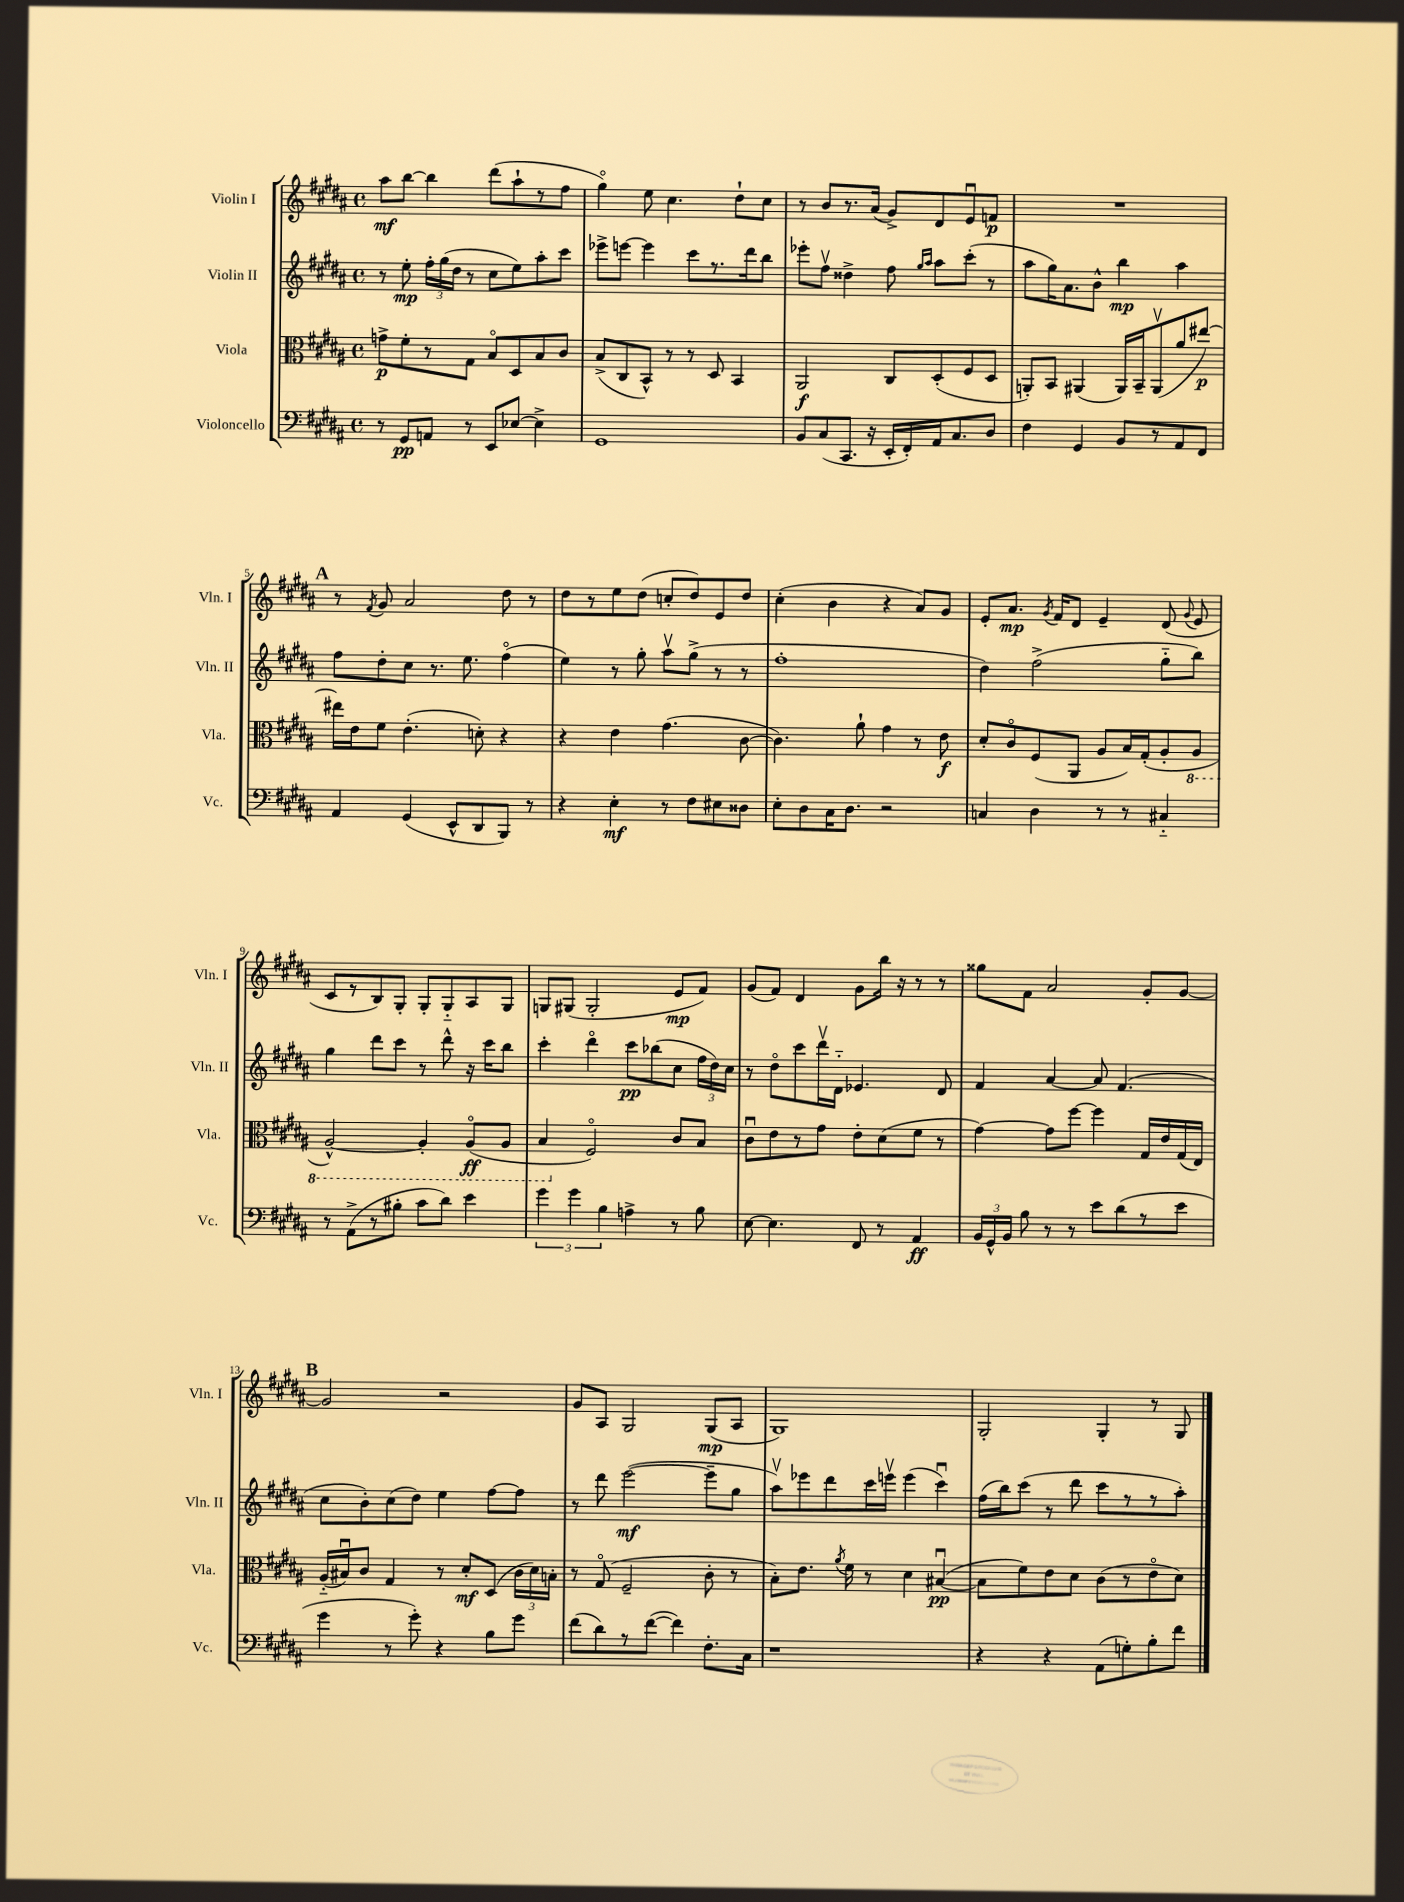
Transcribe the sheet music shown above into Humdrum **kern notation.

**kern	**dynam	**kern	**dynam	**kern	**dynam	**kern	**dynam
*part4	*part4	*part3	*part3	*part2	*part2	*part1	*part1
*staff4	*staff4	*staff3	*staff3	*staff2	*staff2	*staff1	*staff1
*I"Violoncello	*	*I"Viola	*	*I"Violin II	*	*I"Violin I	*
*I'Vc.	*	*I'Vla.	*	*I'Vln. II	*	*I'Vln. I	*
*clefF4	*	*clefC3	*	*clefG2	*	*clefG2	*
*k[f#c#g#d#a#]	*	*k[f#c#g#d#a#]	*	*k[f#c#g#d#a#]	*	*k[f#c#g#d#a#]	*
*M4/4	*	*M4/4	*	*M4/4	*	*M4/4	*
*met(c)	*	*met(c)	*	*met(c)	*	*met(c)	*
=1	=1	=1	=1	=1	=1	=1	=1
8r	.	8gn^\L	p	8r	.	8aa#\L	mf
8GG#/L	pp	8f#'\	.	8ee'\	mp	[8bb\J	.
8AAn/J	.	8r	.	24ff#'\LL	.	4bb\]	.
.	.	.	.	(24gg#\	.	.	.
.	.	.	.	24dd#\JJ	.	.	.
8r	.	8G#\J	.	8r	.	.	.
8EE/L	.	8B/L	.	8cc#\L	.	(8ddd#\L	.
[8E-X/J	.	8D#/	.	8ee\)	.	8aa#`\	.
4E-^\]	.	8B/	.	8aa#'\	.	8r	.
.	.	8c#/J	.	8ccc#\J	.	8ff#\J	.
=2	=2	=2	=2	=2	=2	=2	=2
1GG#	.	(8B^/L	.	8eee-X^\L	.	4gg#\)	.
.	.	8C#/	.	[8eeen\J	.	.	.
.	.	8BB^^/J)	.	4eee\]	.	8ee\	.
.	.	8r	.	.	.	4.cc#\	.
.	.	8r	.	8ccc#\L	.	.	.
.	.	8D#/	.	8.r	.	.	.
.	.	4BB/	.	.	.	8dd#`\L	.
.	.	.	.	16ddd#\k	.	.	.
.	.	.	.	8bb\J	.	8cc#\J	.
=3	=3	=3	=3	=3	=3	=3	=3
8BB/L	.	2AA#/	f	8eee-X'\L	.	8r	.
(8C#/	.	.	.	8ff#v\J	.	8b/L	.
8.CC#/J	.	.	.	4dd##X^\	.	8.r	.
16r	.	.	.	.	.	(16a#/Jk	.
16EE'/LL	.	8C#/L	.	8ff#\	.	8g#^/L)	.
16FF#'/)	.	.	.	.	.	.	.
.	.	.	.	16qqgg#/LL	.	.	.
.	.	.	.	16qqaa#/JJ	.	.	.
16AA#/J	.	(8D#'/	.	8aa#\L	.	8d#/	.
8.C#/	.	.	.	.	.	.	.
.	.	8F#/	.	(8ccc#'\J	.	8eu/	.
8D#/J	.	8D#/J	.	8r	.	8fn/J	p
=4	=4	=4	=4	=4	=4	=4	=4
4F#\	.	8AAn'/L)	.	8aa#\L	.	1r	.
.	.	8BB/J	.	16gg#\K)	.	.	.
.	.	.	.	8.a#\	.	.	.
4GG#/	.	(4AA#X/	.	.	.	.	.
.	.	.	.	8b^^\J	.	.	.
8BB/L	.	16AA#/LL)	.	4bb\	mp	.	.
.	.	16BB~/J	.	.	.	.	.
8r	.	(8AA#v/	.	.	.	.	.
8AA#/	.	8a#/	.	4aa#\	.	.	.
8FF#/J	.	[8ee#X/J)	p	.	.	.	.
!!LO:LB:g=z
!!LO:REH:place=s1:t=A
=5	=5	=5	=5	=5	=5	=5	=5
4AA#/	.	16ee#X\LL]	.	8ff#\L	.	8r	.
.	.	16e\J	.	.	.	.	.
.	.	.	.	.	.	8qf#/	.
.	.	8f#\J	.	8dd#'\	.	8g#/	.
(4GG#/	.	(4.e'\	.	8cc#\J	.	2a#/	.
.	.	.	.	8.r	.	.	.
8EE^^/L	.	.	.	.	.	.	.
.	.	.	.	8.ee\	.	.	.
8DD#/	.	8dn'\)	.	.	.	.	.
8BBB/J)	.	4r	.	(4ff#\	.	8dd#\	.
8r	.	.	.	.	.	8r	.
=6	=6	=6	=6	=6	=6	=6	=6
4r	.	4r	.	4ee\)	.	8dd#\L	.
.	.	.	.	.	.	8r	.
4E'\	mf	4e\	.	8r	.	8ee\	.
.	.	.	.	8gg#'\	.	(8dd#\J	.
8r	.	(4.g#\	.	8aa#v\L	.	8ccn'/L	.
8F#\L	.	.	.	(8gg#^\J	.	8dd#/)	.
8E#X\	.	.	.	8r	.	8e/	.
8D##X\J	.	[8c#\	.	8r	.	8dd#/J	.
=7	=7	=7	=7	=7	=7	=7	=7
8E'\L	.	4.c#\])	.	1ff#'	.	(4cc#'\	.
8D#\	.	.	.	.	.	.	.
16C#\K	.	.	.	.	.	4b\	.
8.D#\J	.	.	.	.	.	.	.
.	.	8a#`\	.	.	.	.	.
2r	.	4g#\	.	.	.	4r	.
.	.	8r	.	.	.	8a#/L)	.
.	.	8e\	f	.	.	8g#/J	.
=8	=8	=8	=8	=8	=8	=8	=8
4Cn/	.	8d#'/L	.	4dd#\)	.	8e'/L	.
.	.	8c#/	.	.	.	8.a#/J	mp
4D#\	.	(8F#/	.	(2ff#^\	.	.	.
.	.	.	.	.	.	8qg#/	.
.	.	.	.	.	.	16f#/KL	.
.	.	8AA#/J	.	.	.	8d#/J	.
8r	.	8A#/L	.	.	.	4e~/	.
8r	.	16B/L)	.	.	.	.	.
.	.	(16G#'/J	.	.	.	.	.
4C#X/	.	8A#'/	.	8gg#\L	.	(8d#/	.
.	.	.	.	.	.	8qqg#/	.
*	*	*8ba	*	*	*	*	*
.	.	8AA#/J	.	8bb\J)	.	8e/	.
!!LO:LB:g=z
=9	=9	=9	=9	=9	=9	=9	=9
8r	.	[2AA#^^/)	.	4gg#\	.	8c#/L	.
(8AA#^\L	.	.	.	.	.	8r	.
8r	.	.	.	8ddd#\L	.	8B/)	.
8B#X'\J	.	.	.	8ccc#\J	.	8G#'/J	.
8c#\L	.	4AA#'/]	.	8r	.	8G#'/L	.
8d#\J)	.	.	.	8ddd#^^\	.	8G#/	.
4e\	.	(8AA#/L	ff	16r	.	8A#/	.
.	.	.	.	16ccc#\KL	.	.	.
.	.	8AA#/J	.	8bb\J	.	8G#/J	.
=10	=10	=10	=10	=10	=10	=10	=10
6g#\	.	4BB/	.	4ccc#'\	.	8Gn/L	.
.	.	.	.	.	.	(8G#X/J	.
6g#\	.	.	.	.	.	.	.
*	*	*X8ba	*	*	*	*	*
.	.	2F#/)	.	4ddd#\	.	2G#'/	.
6B\	.	.	.	.	.	.	.
4An^\	.	.	.	8ccc#\L	pp	.	.
.	.	.	.	(8bb-X\	.	.	.
8r	.	8c#/L	.	8cc#\J	.	8e/L	mp
8B\	.	8B/J	.	24ff#\LL	.	8f#/J)	.
.	.	.	.	24dd#\)	.	.	.
.	.	.	.	24cc#\JJ	.	.	.
=11	=11	=11	=11	=11	=11	=11	=11
[8E\	.	8c#u\L	.	8r	.	(8g#/L	.
4.E\]	.	8e\	.	8dd#\L	.	8f#/J)	.
.	.	8r	.	8ccc#\	.	4d#/	.
.	.	8g#\J	.	16ddd#v\L	.	.	.
.	.	.	.	16d#\JJ	.	.	.
8FF#/	.	8e'\L	.	4.e-X/	.	8g#\L	.
8r	.	(8d#\	.	.	.	16bb\Jk	.
.	.	.	.	.	.	16r	.
4AA#/	ff	8f#\J	.	.	.	8r	.
.	.	8r	.	8d#/	.	8r	.
=12	=12	=12	=12	=12	=12	=12	=12
24BB/LL	.	[4g#\)	.	4f#/	.	8gg##X\L	.
24GG#^^/	.	.	.	.	.	.	.
24BB/JJ	.	.	.	.	.	.	.
8B\	.	.	.	.	.	8f#\J	.
8r	.	8g#\L]	.	[4a#/	.	2a#/	.
8r	.	[8ff#\J	.	.	.	.	.
8e\L	.	4ff#\]	.	8a#/]	.	.	.
(8d#\	.	.	.	(4.f#/	.	.	.
8r	.	16G#/LL	.	.	.	8g#'/L	.
.	.	16e/	.	.	.	.	.
8e\J	.	(16G#/	.	.	.	[8g#/J	.
.	.	16E/JJ)	.	.	.	.	.
!!LO:LB:g=z
!!LO:REH:place=s1:t=B
=13	=13	=13	=13	=13	=13	=13	=13
4g#\	.	(16A#/LL	.	8cc#\L	.	2g#/]	.
.	.	16B#Xu/J)	.	.	.	.	.
.	.	8c#/J	.	8b'\)	.	.	.
8r	.	4G#/	.	(8cc#\	.	.	.
8g#'\)	.	.	.	8dd#\J)	.	.	.
4r	.	8r	.	4ee\	.	2r	.
.	.	8d#'/L	mf	.	.	.	.
8B\L	.	(8D#/J	.	[8ff#\L	.	.	.
8g#\J	.	24c#\LL	.	8ff#\J]	.	.	.
.	.	24d#\)	.	.	.	.	.
.	.	24Bn'\JJ	.	.	.	.	.
=14	=14	=14	=14	=14	=14	=14	=14
(8f#\L	.	8r	.	8r	.	8g#/L	.
8d#\)	.	(8G#/	.	8ddd#\	.	8A#/J	.
8r	.	2F#~/	.	([2eee\	mf	2G#/	.
([8f#\J	.	.	.	.	.	.	.
4f#\])	.	.	.	.	.	.	.
8.F#'\L	.	8c#'\	.	8eee~\L]	.	(8G#/L	mp
.	.	8r	.	8gg#\J	.	8A#/J	.
16C#\Jk	.	.	.	.	.	.	.
=15	=15	=15	=15	=15	=15	=15	=15
1r	.	8B'\L)	.	8aa#v\L)	.	1G#)	.
.	.	8.e\J	.	8eee-X\	.	.	.
.	.	.	.	8ddd#\	.	.	.
.	.	8qa#/	.	.	.	.	.
.	.	16f#\	.	.	.	.	.
.	.	8r	.	16ccc#\L	.	.	.
.	.	.	.	16eeenv\JJ	.	.	.
.	.	4d#\	.	(4eee\	.	.	.
.	.	([4B#Xu/	pp	4ccc#u\)	.	.	.
=16	=16	=16	=16	=16	=16	=16	=16
4r	.	8B#\L]	.	(16ff#\LL	.	2G#'/	.
.	.	.	.	16bb\J)	.	.	.
.	.	8f#\)	.	(8ccc#\J	.	.	.
4r	.	8e\	.	8r	.	.	.
.	.	8d#\J	.	8ddd#\	.	.	.
(8AA#\L	.	(8c#\L	.	8ccc#\L	.	4G#'/	.
8Gn'\)	.	8r	.	8r	.	.	.
8B'\	.	8e\	.	8r	.	8r	.
8f#\J	.	8d#\J)	.	8aa#'\J)	.	8G#/	.
==	==	==	==	==	==	==	==
*-	*-	*-	*-	*-	*-	*-	*-
